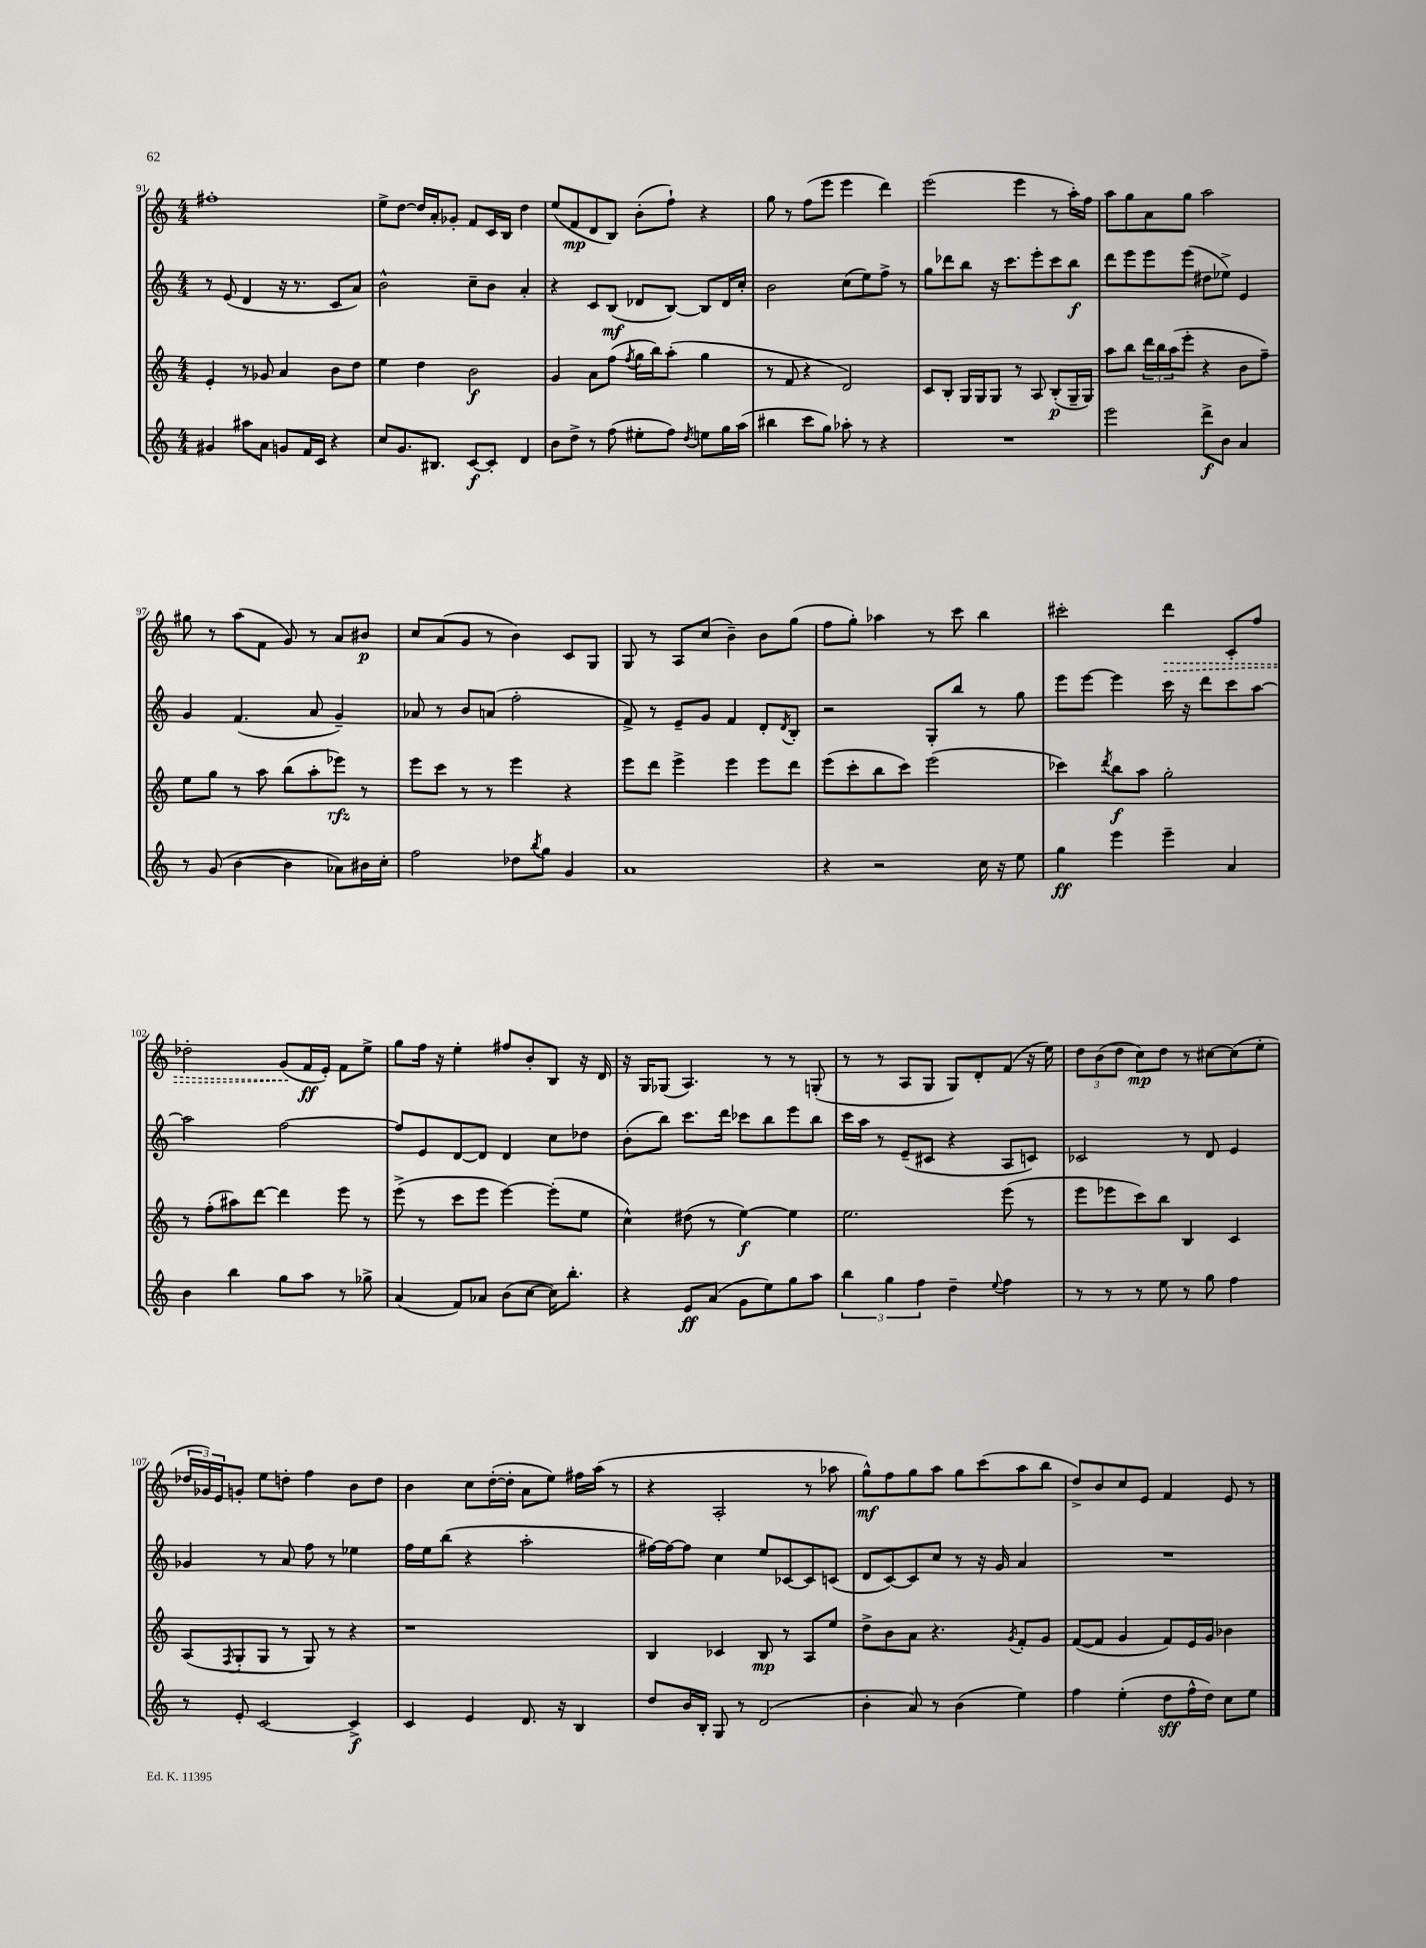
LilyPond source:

<<
\new StaffGroup <<
\new Staff = "s0" {
    \clef treble \key c \major \numericTimeSignature \time 4/4
    fis''1-. |
    e''8-> d''8~ d''16 a'16-. ges'8-. f'8 c'16 b16 d''4 |
    e''8( f'8\mp d'8 b8) b'8-.( f''8-!) r4 |
    g''8 r8 f''8( e'''8 e'''4 d'''4) |
    e'''2( e'''4 r8 a''16-.) f''16 |
    a''8 g''8 a'8 g''8 a''2 |
    gis''8 r8 a''8( f'8 g'8) r8 a'8 bis'8\p |
    c''8 a'8( g'8 r8 b'4) c'8 g8 |
    g8 r8 a8 c''8( b'4--) b'8 g''8( |
    f''8 g''8-.) aes''4 r8 c'''8 b''4 |
    cis'''2-. \once \override Hairpin.style = #'dashed-line d'''4\> c'8-. f''8 |
    des''2-. g'8\!( f'16\ff e'16-.) f'8 e''8-> |
    g''8 f''16 r16 e''4-. fis''8 b'8-. b8 r16 d'16 |
    r16 g16 ges8( a4.) r8 r8 g8-.( |
    r8 r8 a8 g8 g8) d'8-. f'8( r16 e''16) |
    \tuplet 3/2 { d''8 b'8( d''8 } c''8\mp) d''8 r8 cis''8~ cis''8( e''8-. |
    \tuplet 3/2 { des''16 ges'16) e'16 } g'8-. e''8 d''8-. f''4 b'8 d''8 |
    b'4 c''8 d''16~-.( d''16-. a'8 e''8) fis''16 a''16( r8 |
    r4 a2-. r8 aes''8 |
    g''8-^\mf) f''8 g''8 a''8 g''8 c'''8( a''8 b''8 |
    d''8->) b'8 c''8 e'8 f'4 e'8 r8 \bar "|." |
}
\new Staff = "s1" {
    \clef treble \key c \major \numericTimeSignature \time 4/4
    r8 e'8( d'4 r16 r8. c'8 a'8) |
    b'2-^ c''8-- b'8 a'4-. |
    r4 c'8 b8\mf( des'8 b8~) b8 des'16 c''16-. |
    b'2 c''8( e''8) f''8-> r8 |
    g''8 des'''8 b''8 r16 c'''8. e'''8-. c'''8 b''8\f |
    d'''8 e'''8 e'''8 e'''8( dis''8 ees''8->) e'4 |
    g'4 f'4.( a'8 g'4--) |
    aes'8 r8 b'8 a'8( f''2-. |
    f'8->) r8 e'8-- g'8 f'4 d'8-. \acciaccatura { d'8 } b8-. |
    r2 g8-. b''8 r8 g''8 |
    e'''8 e'''8~ e'''4 c'''16 r16 d'''8 c'''8 a''8~ |
    a''2 f''2~ |
    f''8 e'8 d'8~ d'8 d'4 c''8 des''8 |
    b'8-.( b''8) c'''8. d'''16 ces'''8 b''8 e'''8 b''8 |
    c'''16 a''16 r8 e'8--( cis'8 r4 a8 c'8) |
    ces'2 r8 d'8 e'4 |
    ges'4 r8 a'8 f''8 r8 ees''4 |
    f''16 e''16 b''8( r4 a''2-. |
    fis''16~) fis''16~ fis''8 c''4 e''8 ces'8~ ces'8 c'8( |
    d'8 c'8~) c'8 c''8 r8 r16 g'16 a'4 |
    R1 \bar "|." |
}
\new Staff = "s2" {
    \clef treble \key c \major \numericTimeSignature \time 4/4
    e'4-. r8 ges'8 a'4 b'8 d''8 |
    e''4 d''4 b'2\f |
    g'4 a'8 f''8( \acciaccatura { f''8 } g''16 b''16) a''8-.( g''4 |
    r8 f'8 r4 d'2) |
    c'8 b8-. g16 g16 g8 r8 a8 b8-.\p( g16-- g16) |
    a''8 b''8 \tuplet 3/2 { d'''16 b''16 a''16( } e'''8-. r4 b'8 f''8--) |
    e''8 g''8 r8 a''8 b''8( a''8-. ees'''8\rfz) r8 |
    e'''8 c'''8 r8 r8 e'''4 r4 |
    e'''8 d'''8 e'''4-> e'''4 e'''8 d'''8 |
    e'''8( c'''8-. b''8 c'''8) e'''2( |
    ces'''4) \acciaccatura { d'''8 } b''8\f a''8 g''2-. |
    r8 f''8-.( ais''8) d'''8~ d'''4 e'''8 r8 |
    e'''8->( r8 c'''8 e'''8 e'''4~) e'''8-.( e''8 |
    c''4-^) dis''8( r8 e''4~\f) e''4 |
    e''2. e'''8( r8 |
    e'''8 ees'''8 c'''8) b''8 b4 c'4 |
    a8( \acciaccatura { f8 } g8-. g8 r8 g8) r8 r4 |
    r1 |
    b4 ces'4 b8\mp r8 a8 e''8 |
    d''8-> b'8 a'8 r4. \acciaccatura { g'8 } f'8-. g'8 |
    f'8~( f'8 g'4 f'8) e'16 g'16 bes'4 \bar "|." |
}
\new Staff = "s3" {
    \clef treble \key c \major \numericTimeSignature \time 4/4
    gis'4 ais''8 a'8 g'8 f'16 c'16 r4 |
    c''8 g'8. bis8. c'8~\f c'8-. d'4 |
    b'8 d''8-> r8 f''8( eis''8-. f''8) \acciaccatura { d''8 } e''8 g''16 a''16( |
    bis''4 c'''8 g''8) aes''8-. r8 r4 |
    R1 |
    e'''2 d'''8->\f b'8 a'4 |
    r8 g'8( b'4~ b'4 aes'8) bis'16 c''16-. |
    f''2 des''8 \acciaccatura { b''8 } g''8 g'4 |
    a'1 |
    r4 r2 c''16 r16 e''8 |
    g''4\ff e'''4 e'''4-- a'4 |
    b'4 b''4 g''8 a''8 r8 ges''8-> |
    a'4( f'8) aes'8 b'8( c''8~ c''16) b''8.-. |
    r4 e'8\ff a'8( g'8 e''8) g''8 a''8 |
    \tuplet 3/2 { b''4 g''4 f''4 } d''4-- \appoggiatura { e''8 } f''4 |
    r8 r8 r8 e''8 r8 g''8 f''4 |
    r8 e'8-. c'2~ c'4->\f |
    c'4 e'4 d'8. r16 b4 |
    d''8 b'16 b16-. g8 r8 d'2( |
    b'4-. a'8) r8 b'4( e''4) |
    f''4 e''4-.( d''8\sff f''16-^ d''16) c''8 e''8 \bar "|." |
}
>>
>>
\layout { \context { \Score currentBarNumber = #91 } }
